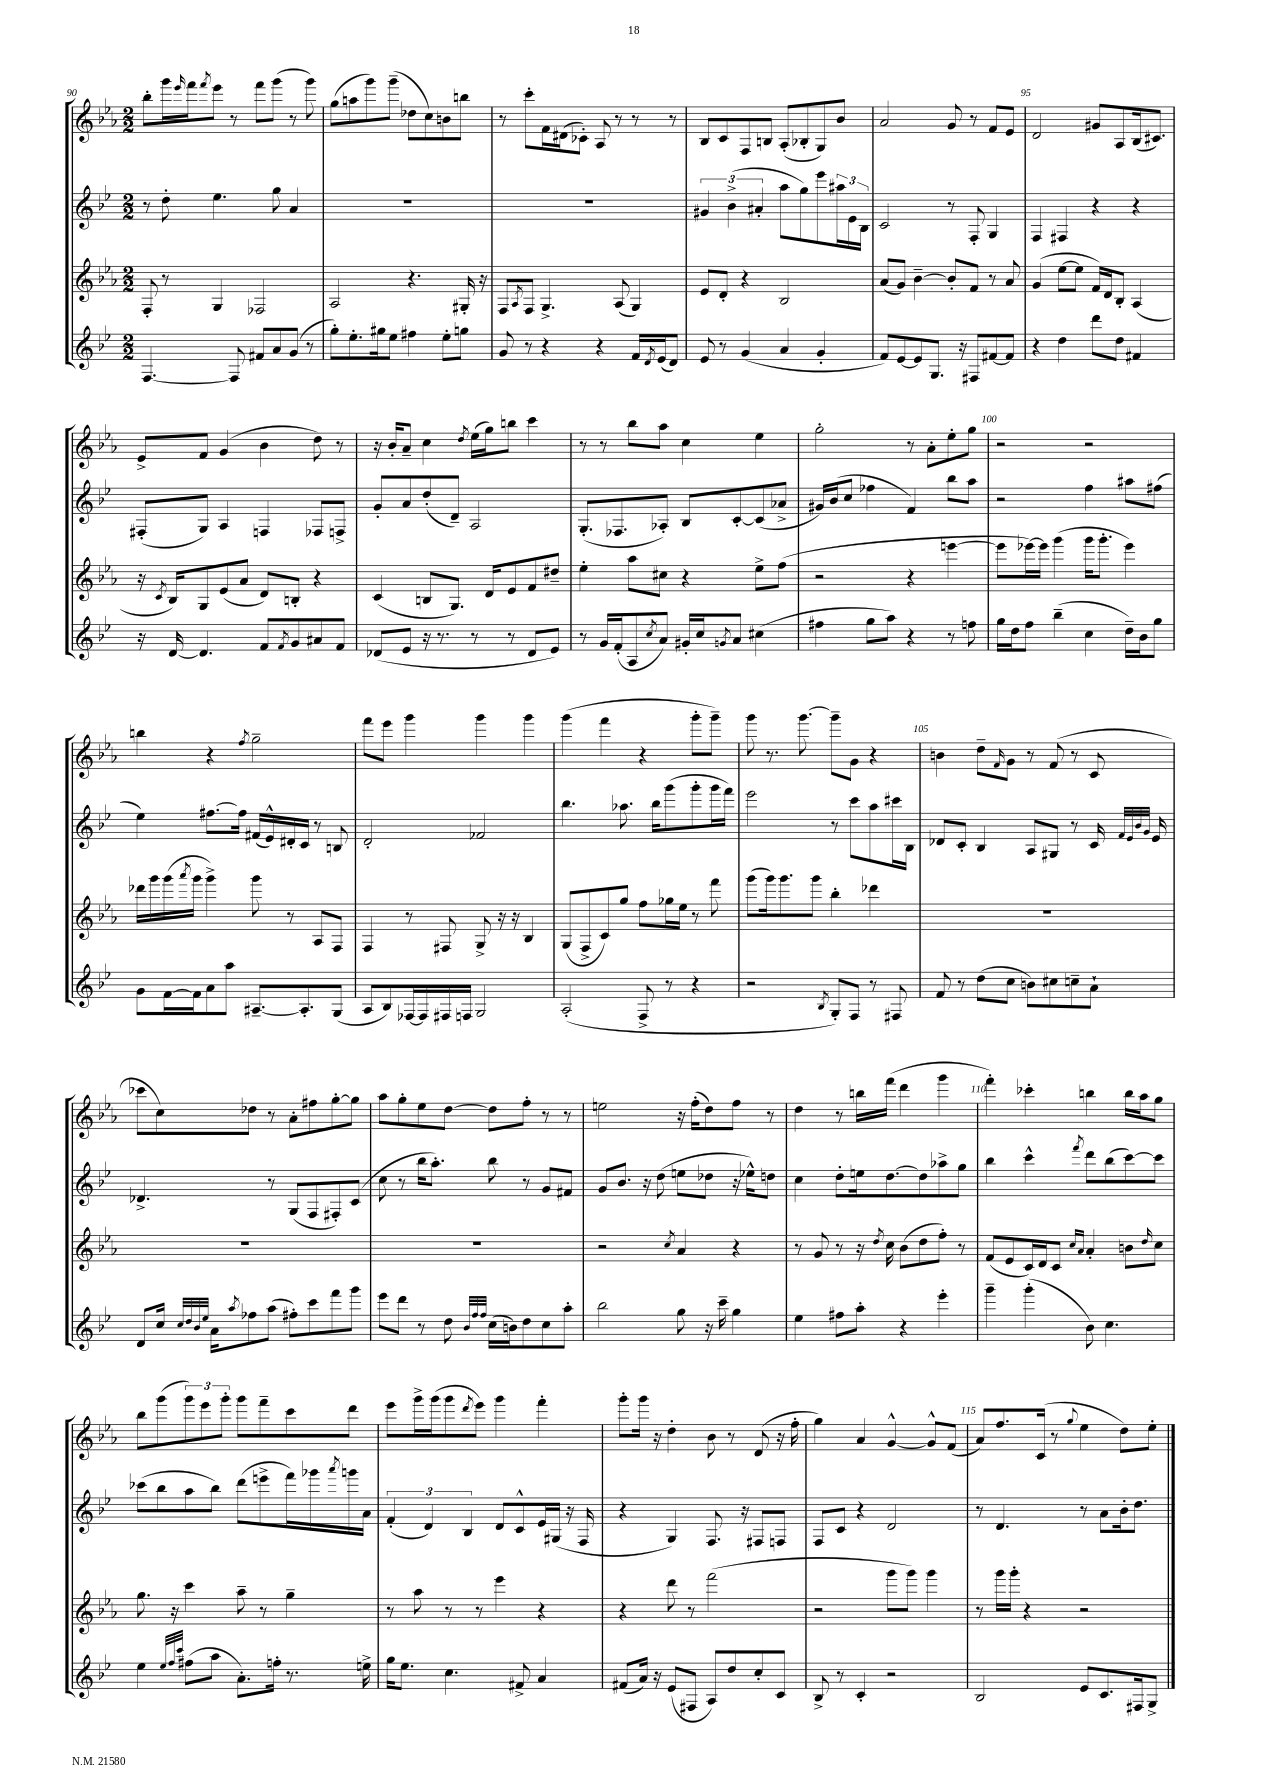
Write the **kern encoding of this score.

**kern	**kern	**kern	**kern
*staff4	*staff3	*staff2	*staff1
*clefG2	*clefG2	*clefG2	*clefG2
*k[b-e-]	*k[b-e-a-]	*k[b-e-]	*k[b-e-a-]
*M2/2	*M2/2	*M2/2	*M2/2
[4.F	8F'	8r	8bb-'
.	8r	8dd'	16ggg
.	.	.	16qqeee-
.	.	.	16fff
.	.	.	8qfff
.	4G	4.ee-	8eee-
8F]	.	.	8r
8f#	2F-	.	8fff
8a	.	8gg	(8ggg
(8g	.	4a	8r
8r	.	.	8ggg)
=	=	=	=
8gg')	2A-	1r	(8gg
8.ee-'	.	.	8aa
.	.	.	8ggg)
16gg#	.	.	.
8ee-	.	.	(8ggg~
4ff#	4.r	.	8dd-
.	.	.	8cc)
8ee-'	.	.	8b
8gg	16G#'	.	8bb
.	16r	.	.
=	=	=	=
8g	8F	1r	8r
.	8qA-	.	.
8r	8F	.	8ccc'
4r	4.G^	.	16f
.	.	.	(16d#
.	.	.	8c-')
4r	.	.	8A-
.	(8A-	.	8r
16f	4G)	.	8r
8qd	.	.	.
(16e-	.	.	.
8d)	.	.	8r
=	=	=	=
8e-	8e-	6g#	8B-
8r	8d'	.	8c
.	.	(6b-^	.
(4g	4r	.	8F
.	.	6a#'	.
.	.	.	8B
4a	2B-	8aa	(8A-'
.	.	8gg)	8B-'
4g'	.	8eee-	8G)
.	.	24aa#	8b-
.	.	24e-	.
.	.	24B-	.
=	=	=	=
8f)	(8a-	2c	2a-
[8e-	8g)	.	.
8e-]	[4b-~	.	.
8.G	.	.	.
.	8b-']	8r	8g
16r	.	.	.
8F#	8f	8F'	8r
[8f#	8r	4G	8f
8f#]	8a-	.	8e-
=	=	=	=
4r	(4g	4F	2d
4dd	[8ee-	4F#	.
.	8ee-]	.	.
8ddd	16f)	4r	8g#
.	16d	.	.
8dd	8B-'	.	8A-
4f#	(4A-	4r	(16B-
.	.	.	8.c#)
=	=	=	=
16r	16r	(8F#'	8e-^
.	8qc	.	.
[16d	16B-)	.	.
4.d]	8G	8G)	8f
.	(8e-	4A	(4g
.	8a-	.	.
8f	8d)	4F	4b-
8qf	.	.	.
8g	8B'	.	.
8a#	4r	8F-	8dd)
8f	.	8F^	8r
=	=	=	=
(8d-	(4c	8g'	16r
.	.	.	16b-'
8e-	.	8a	8a-~
16r	8B	(8dd'	4cc
8.r	.	.	.
.	8.G)	8d~)	.
.	.	.	8qdd
8r	.	2A	(16ee-
.	16d	.	16gg)
8r	8e-	.	8bb
8d-	8f	.	4ccc
8e-)	8dd#~	.	.
=	=	=	=
8r	4ee-'	(8.G'	8r
16g	.	.	8r
(16f'	.	8.F-	.
8A	8aa-	.	8bb-
8qcc	.	.	.
8a)	8cc#	8A-')	8aa-
16g#'	4r	8B-	4cc
16cc	.	.	.
8qg	.	.	.
8a	.	[8c'	.
(4cc#	8ee-^	(8c]	4ee-
.	(8ff	8a-^	.
=	=	=	=
4ff#	2r	16g#)	2gg'
.	.	(16b-	.
.	.	8cc	.
8gg	.	4ff-	.
8aa)	.	.	.
4r	4r	4f)	8r
.	.	.	8a-'
8r	[4eee	8bb-	8ee-'
8ff	.	8aa	8gg
=	=	=	=
16gg	8eee]	2r	2r
16dd	.	.	.
8ff	[16eee-)	.	.
.	16eee-]	.	.
(4bb-~	(4ggg	.	.
4cc	16ggg	4ff	2r
.	8.ggg'	.	.
16dd~)	4eee-)	8aa#	.
16b-	.	.	.
8gg	.	(8ff#	.
=	=	=	=
8g	16ddd-	4ee-)	4bb
.	16ggg	.	.
[16f	(16ggg	.	.
.	8qaaa-	.	.
16f]	16ggg	.	.
8a	4ggg^)	[8.ff#	4r
8aa	.	.	.
.	.	16ff#]	.
.	.	.	8qff
[8.A#~	8ggg	(16f#	2gg~
.	.	16e-^^)	.
.	8r	16d#'	.
8.A#']	.	16c	.
.	8A-	8r	.
(8G	8F	8B	.
=	=	=	=
8A	4F	2d'	8fff
8B-)	.	.	8eee-
[16F-	8r	.	4ggg
16F-]	.	.	.
16F#	8F#	.	.
16F	.	.	.
2G	8G^	2f-	4ggg
.	16r	.	.
.	16r	.	.
.	4B-	.	4ggg
=	=	=	=
(2A'	(8G	4.bb-	(4ggg
.	8F^	.	.
.	8c)	.	4fff
.	8gg	8.aa-	.
8F^	8ff	.	4r
.	.	16bb-	.
8r	16gg-	(8ggg	.
.	16ee-	.	.
4r	8r	8ggg'	8ggg'
.	8fff	16ggg	8ggg~)
.	.	16fff)	.
=	=	=	=
2r	(8ggg	2eee-	8ggg
.	16ggg)	.	8.r
.	8.ggg	.	.
.	.	.	[8.ggg
.	8ggg	.	.
8qB-	.	.	.
8G')	4bb-'	8r	8ggg~]
8F	.	8ccc	8g
8r	4ddd-	8aa	4r
8F#	.	16ccc#	.
.	.	16B-	.
=	=	=	=
8f	1r	8d-	4b
8r	.	8c'	.
(8dd	.	4B-	8dd~
.	.	.	16qqf
8cc	.	.	8g
8b)	.	8A	8r
8cc#	.	8G#	(8f
8cc~	.	8r	8r
8a`	.	16c	8c
.	.	32qqf	.
.	.	32qqe-	.
.	.	32qqb-	.
.	.	32qqg	.
.	.	16e-	.
=	=	=	=
8d	1r	4.d-^	8ccc-
16cc	.	.	8cc)
32qqcc	.	.	.
32qqdd	.	.	.
32qqb-	.	.	.
32qqee-	.	.	.
16a	.	.	.
8qaa	.	.	.
8ff-	.	.	8dd-
(8aa	.	8r	8r
8ff#')	.	(8G	8a-'
8ccc	.	8F	8ff#
8fff	.	8F#')	[8gg'
8ggg	.	(8c	8gg]
=	=	=	=
8eee-	1r	8cc	8aa-
8ddd	.	8r	8gg'
8r	.	16bb-	8ee-
.	.	8.aa')	.
8dd	.	.	[8dd
32qqb-	.	.	.
32qqff	.	.	.
32qqff	.	.	.
(16cc	.	8bb-	8dd]
16b)	.	.	.
8dd	.	8r	8ff'
8cc	.	8g	8r
8aa'	.	8f#	8r
=	=	=	=
2bb-	2r	8g	2ee
.	.	8.b-	.
.	.	16r	.
.	.	(8dd	.
.	8qcc	.	.
8gg	4a-	8ee	16r
.	.	.	(16ff'
16r	.	8dd-	8dd)
16ccc~	.	.	.
4gg	4r	16r	8ff
.	.	16ee-^^)	.
.	.	8dd	8r
=	=	=	=
4ee-	8r	4cc	4dd
.	8g	.	.
8ff#	8r	8dd'	8r
8aa'	16r	16ee	16bb
.	8qdd	.	.
.	16cc	[8.dd	(16fff
4r	(8b-	.	4ddd
.	8dd	8dd]	.
4eee-'	8ff')	8aa-^	4ggg
.	8r	8gg	.
=	=	=	=
4ggg~	(8f	4bb-	4fff')
.	8e-	.	.
(4ggg'	16c)	4ccc^^	4ccc-'
.	16d	.	.
.	8c	.	.
.	16qqcc	.	.
.	16qqa-	8qfff	.
8b-)	4a-'	8ddd	4bb
4.cc	.	(8bb-	.
.	8b	[8ccc)	16bb
.	.	.	16aa-
.	16qqdd	.	.
.	8cc	8ccc]	8gg
=	=	=	=
4ee-	8.gg	(8ccc-	8bb-
.	.	8bb-	(8ggg
.	16r	.	.
32qqee-	.	.	.
32qqff	.	.	.
32qqccc	.	.	.
(8ff#	4ccc	8aa	12ggg)
.	.	.	12eee-
8aa	.	8bb-)	.
.	.	.	12ggg'
8.a')	8aa-~	(8ddd	8ggg
.	8r	8eee^	8fff~
16ff'	.	.	.
8.r	4gg~	16fff)	8ccc
.	.	16ggg-	.
.	.	8qaaa	.
.	.	16ggg	8ddd
16ee^	.	16a	.
=	=	=	=
16gg	8r	(6f'	8eee-
8.ee-	.	.	.
.	8aa-	.	16ggg^
.	.	6d)	.
.	.	.	(16ggg
4.cc	8r	.	8ggg
.	.	6B-	.
.	.	.	8qddd
.	8r	.	8eee-)
.	4eee-	8d	4ggg
8f#^	.	8c^^	.
4a	4r	16e-	4fff'
.	.	(16G#	.
.	.	16r	.
.	.	16F	.
=	=	=	=
(8f#	4r	4r	8ggg'
16a)	.	.	16ggg
16r	.	.	16r
(8e-	8ddd	4G)	4dd'
8F#	8r	.	.
8A)	(2fff	8.F	8b-
8dd	.	.	8r
.	.	16r	.
8cc'	.	8F#	(8d
8c	.	8F	16r
.	.	.	16ff'
=	=	=	=
8B-^	2r	8F	4gg)
8r	.	8c	.
4c'	.	4r	4a-
2r	8ggg	2d	[4g^^
.	8ggg)	.	.
.	4ggg	.	8g^^]
.	.	.	(8f
=	=	=	=
2B-	8r	8r	8a-)
.	16ggg	4.d	8.ff
.	16ggg'	.	.
.	4r	.	.
.	.	.	(16c
.	.	.	8r
.	.	.	8qqgg
8e-	2r	8r	4ee-
8.c	.	8a	.
.	.	16b-'	8dd)
16F#	.	8.dd	.
8G^	.	.	8ee-'
==	==	==	==
*-	*-	*-	*-
